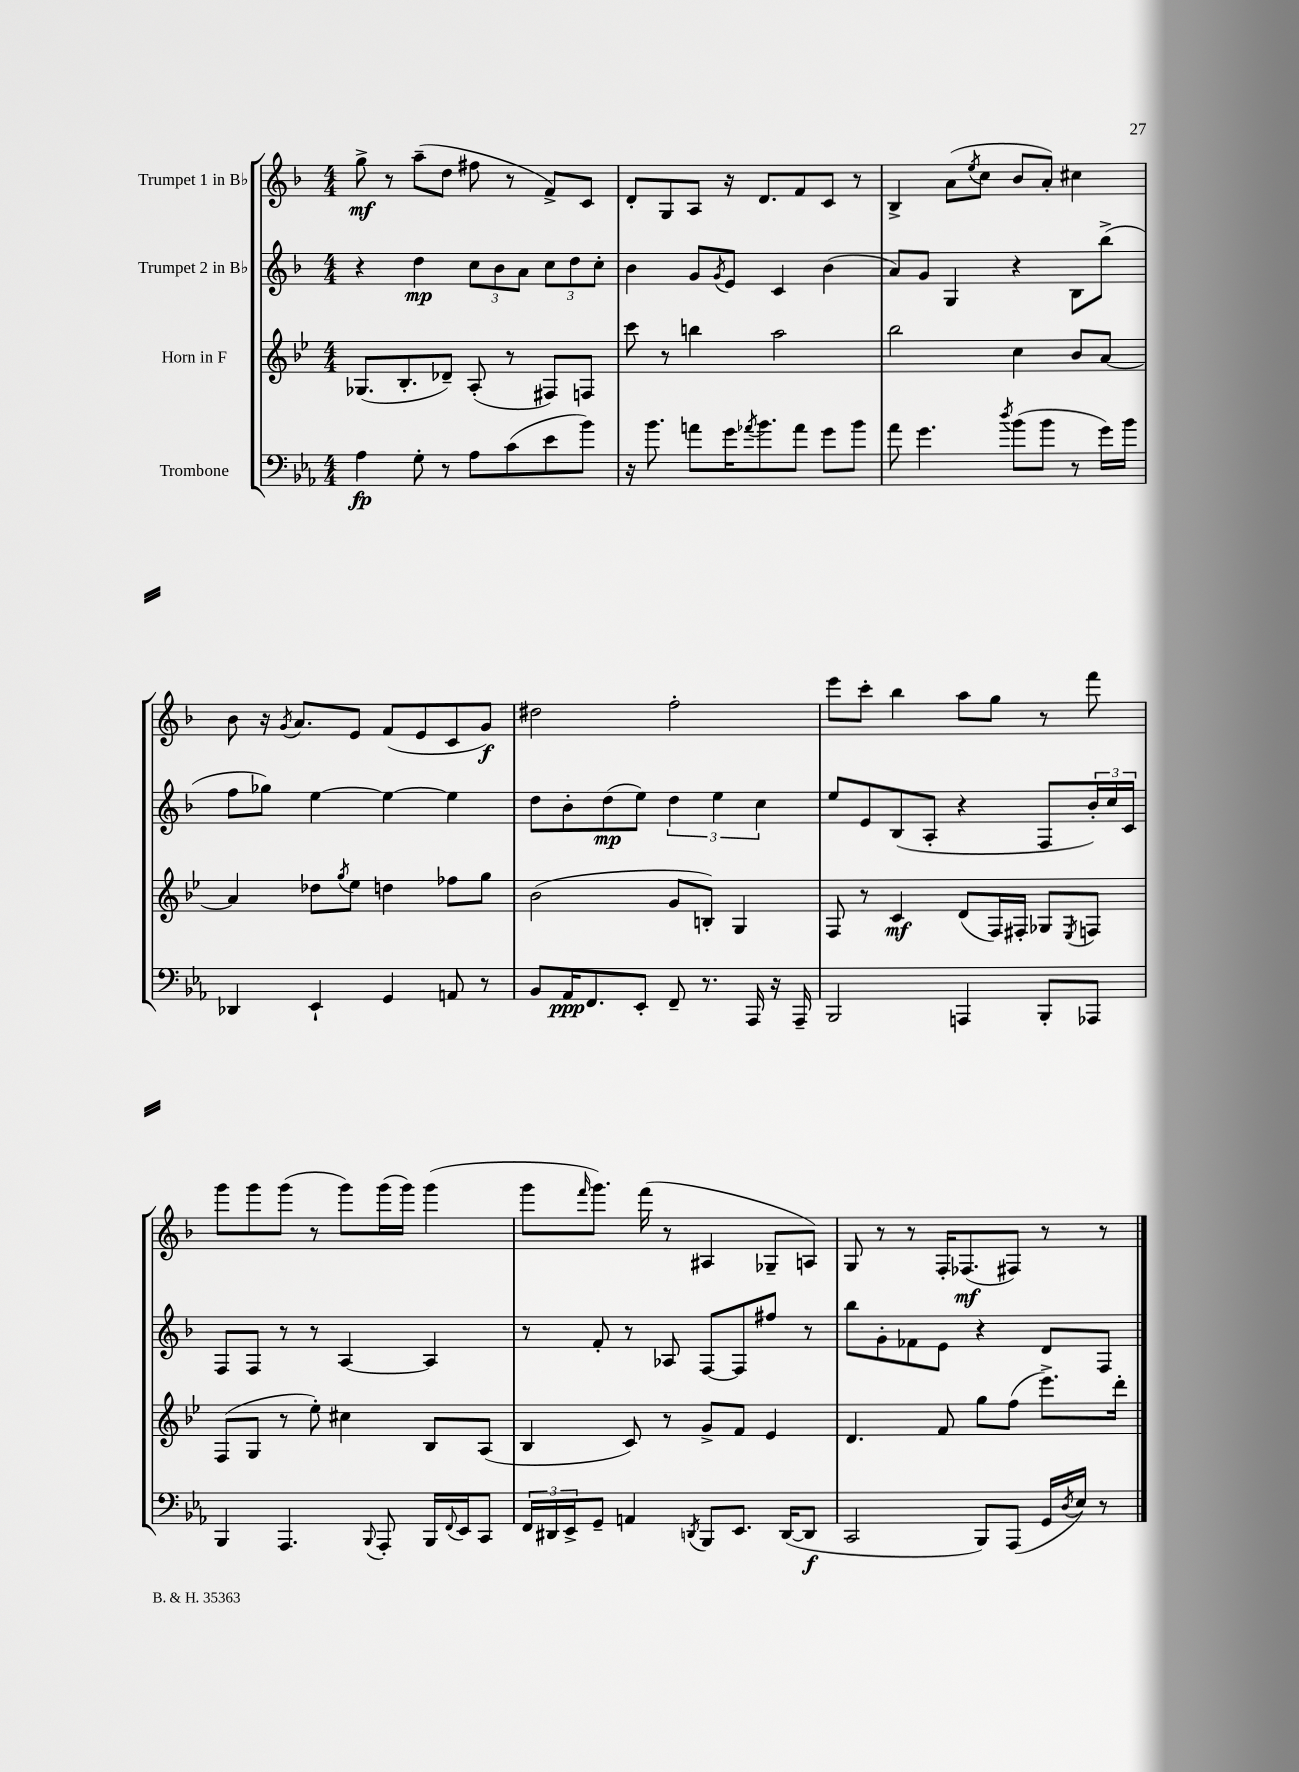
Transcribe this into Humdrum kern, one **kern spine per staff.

**kern	**dynam	**kern	**dynam	**kern	**dynam	**kern	**dynam
*part4	*part4	*part3	*part3	*part2	*part2	*part1	*part1
*staff4	*staff4	*staff3	*staff3	*staff2	*staff2	*staff1	*staff1
*I"Trombone	*	*I"Horn in F	*	*I"Trumpet 2 in B♭	*	*I"Trumpet 1 in B♭	*
*clefF4	*	*clefG2	*	*clefG2	*	*clefG2	*
*k[b-e-a-]	*	*k[b-e-]	*	*k[b-]	*	*k[b-]	*
*M4/4	*	*M4/4	*	*M4/4	*	*M4/4	*
=1	=1	=1	=1	=1	=1	=1	=1
4A-\	fp	(8.G-X/L	.	4r	.	8gg^\	mf
.	.	.	.	.	.	8r	.
.	.	8.B-'/	.	.	.	.	.
8G'\	.	.	.	4dd\	mp	(8aa~\L	.
8r	.	8d-X~/J)	.	.	.	8dd\J	.
8A-\L	.	(8A'/	.	12cc\L	.	8ff#X\	.
.	.	.	.	12b-\	.	.	.
(8c\	.	8r	.	.	.	8r	.
.	.	.	.	12a\J	.	.	.
8e-\	.	8F#X/L)	.	12cc\L	.	8f^/L)	.
.	.	.	.	12dd\	.	.	.
8b-\J)	.	8Fn/J	.	.	.	8c/J	.
.	.	.	.	12cc'\J	.	.	.
=2	=2	=2	=2	=2	=2	=2	=2
16r	.	8ccc\	.	4b-\	.	8d'/L	.
8.b-\	.	.	.	.	.	.	.
.	.	8r	.	.	.	8G/	.
8an\L	.	4bbn\	.	8g/L	.	8A/J	.
.	.	.	.	8qg/	.	.	.
16g\K	.	.	.	8e/J	.	16r	.
8qa-X/	.	.	.	.	.	.	.
8.b-\	.	.	.	.	.	8.d/L	.
.	.	2aa\	.	4c/	.	.	.
8a-\J	.	.	.	.	.	8f/	.
8g\L	.	.	.	(4b-\	.	8c/J	.
8b-\J	.	.	.	.	.	8r	.
=3	=3	=3	=3	=3	=3	=3	=3
8a-\	.	2bb-\	.	8a/L)	.	4B-^/	.
4.g\	.	.	.	8g/J	.	.	.
.	.	.	.	4G/	.	(8a\L	.
.	.	.	.	.	.	8qee/	.
.	.	.	.	.	.	8cc\J	.
8qdd/	.	.	.	.	.	.	.
(8b-\L	.	4cc\	.	4r	.	8b-/L	.
8b-\J	.	.	.	.	.	8a'/J)	.
8r	.	8b-/L	.	8B-\L	.	4cc#X\	.
16g\LL)	.	[8a/J	.	(8bb-^\J	.	.	.
16b-\JJ	.	.	.	.	.	.	.
!!LO:LB:g=z
=4	=4	=4	=4	=4	=4	=4	=4
4DD-X/	.	4a/]	.	8ff\L	.	8b-\	.
.	.	.	.	8gg-X\J)	.	16r	.
.	.	.	.	.	.	8qg/	.
.	.	.	.	.	.	8.a/L	.
4EE-`/	.	8dd-X\L	.	[4ee\	.	.	.
.	.	8qgg/	.	.	.	.	.
.	.	8ee-\J	.	.	.	8e/J	.
4GG/	.	4ddn\	.	4ee\_	.	(8f/L	.
.	.	.	.	.	.	8e/	.
8AAn/	.	8ff-X\L	.	4ee\]	.	8c/	.
8r	.	8gg\J	.	.	.	8g/J)	f
=5	=5	=5	=5	=5	=5	=5	=5
8BB-/L	.	(2b-\	.	8dd\L	.	2dd#X\	.
16AA-/K	ppp	.	.	8b-'\	.	.	.
8.FF/	.	.	.	.	.	.	.
.	.	.	.	(8dd\	mp	.	.
8EE-'/J	.	.	.	8ee\J)	.	.	.
8FF~/	.	8g/L	.	6dd\	.	2ff'\	.
8.r	.	8Bn'/J)	.	.	.	.	.
.	.	.	.	6ee\	.	.	.
.	.	4G/	.	.	.	.	.
16AAA-/	.	.	.	.	.	.	.
.	.	.	.	6cc\	.	.	.
16r	.	.	.	.	.	.	.
16AAA-~/	.	.	.	.	.	.	.
=6	=6	=6	=6	=6	=6	=6	=6
2BBB-/	.	8F/	.	8ee/L	.	8eee\L	.
.	.	8r	.	8e/	.	8ccc'\J	.
.	.	4c/	mf	(8B-/	.	4bb-\	.
.	.	.	.	8A'/J	.	.	.
4AAAn/	.	(8d/L	.	4r	.	8aa\L	.
.	.	16F/L)	.	.	.	8gg\J	.
.	.	16F#X'/JJ	.	.	.	.	.
8BBB-'/L	.	8G-X/L	.	8F/L	.	8r	.
.	.	8qE-/	.	.	.	.	.
8AAA-X/J	.	8Fn/J	.	24b-'/L)	.	8fff\	.
.	.	.	.	24cc/	.	.	.
.	.	.	.	24c/JJ	.	.	.
!!LO:LB:g=z
=7	=7	=7	=7	=7	=7	=7	=7
4BBB-/	.	(8F/L	.	8F/L	.	8ggg\L	.
.	.	8G/J	.	8F/J	.	8ggg\	.
4.AAA-/	.	8r	.	8r	.	(8ggg\J	.
.	.	8ee-'\)	.	8r	.	8r	.
.	.	4cc#X\	.	[4A/	.	8ggg\L)	.
8qqBBB-/	.	.	.	.	.	.	.
8AAA-'/	.	.	.	.	.	(16ggg\L	.
.	.	.	.	.	.	16ggg\JJ)	.
16BBB-/LL	.	8B-/L	.	4A/]	.	(4ggg\	.
8qqFF/	.	.	.	.	.	.	.
16EE-/J	.	.	.	.	.	.	.
8CC/J	.	(8A/J	.	.	.	.	.
=8	=8	=8	=8	=8	=8	=8	=8
24FF/LL	.	4B-/	.	8r	.	8ggg\L	.
24DD#X/	.	.	.	.	.	.	.
24EE-^/J	.	.	.	.	.	.	.
.	.	.	.	.	.	16qqfff/	.
8GG~/J	.	.	.	8f'/	.	8.ggg\J)	.
4AAn/	.	8c/)	.	8r	.	.	.
.	.	.	.	.	.	(16fff\	.
.	.	8r	.	8A-X/	.	8r	.
8qDDn/	.	.	.	.	.	.	.
8BBB-/L	.	8g^/L	.	[8F/L	.	4A#X/	.
8.EE-/J	.	8f/J	.	8F/]	.	.	.
.	.	4e-/	.	8ff#X/J	.	8G-X~/L	.
([16DD/KL	.	.	.	.	.	.	.
8DD/J]	f	.	.	8r	.	8An/J)	.
=9	=9	=9	=9	=9	=9	=9	=9
2CC/	.	4.d/	.	8bb-\L	.	8G/	.
.	.	.	.	8g'\	.	8r	.
.	.	.	.	8f-X\	.	8r	.
.	.	8f/	.	8e\J	.	16F'/KL	.
.	.	.	.	.	.	(8.F-X/	mf
8BBB-/L)	.	8gg\L	.	4r	.	.	.
(8AAA-/J	.	(8ff\J	.	.	.	8F#X/J)	.
16GG/LL	.	8.eee-^\L)	.	8d/L	.	8r	.
8qD/	.	.	.	.	.	.	.
16E-/JJ)	.	.	.	.	.	.	.
8r	.	.	.	8F/J	.	8r	.
.	.	16ddd'\Jk	.	.	.	.	.
==	==	==	==	==	==	==	==
*-	*-	*-	*-	*-	*-	*-	*-
